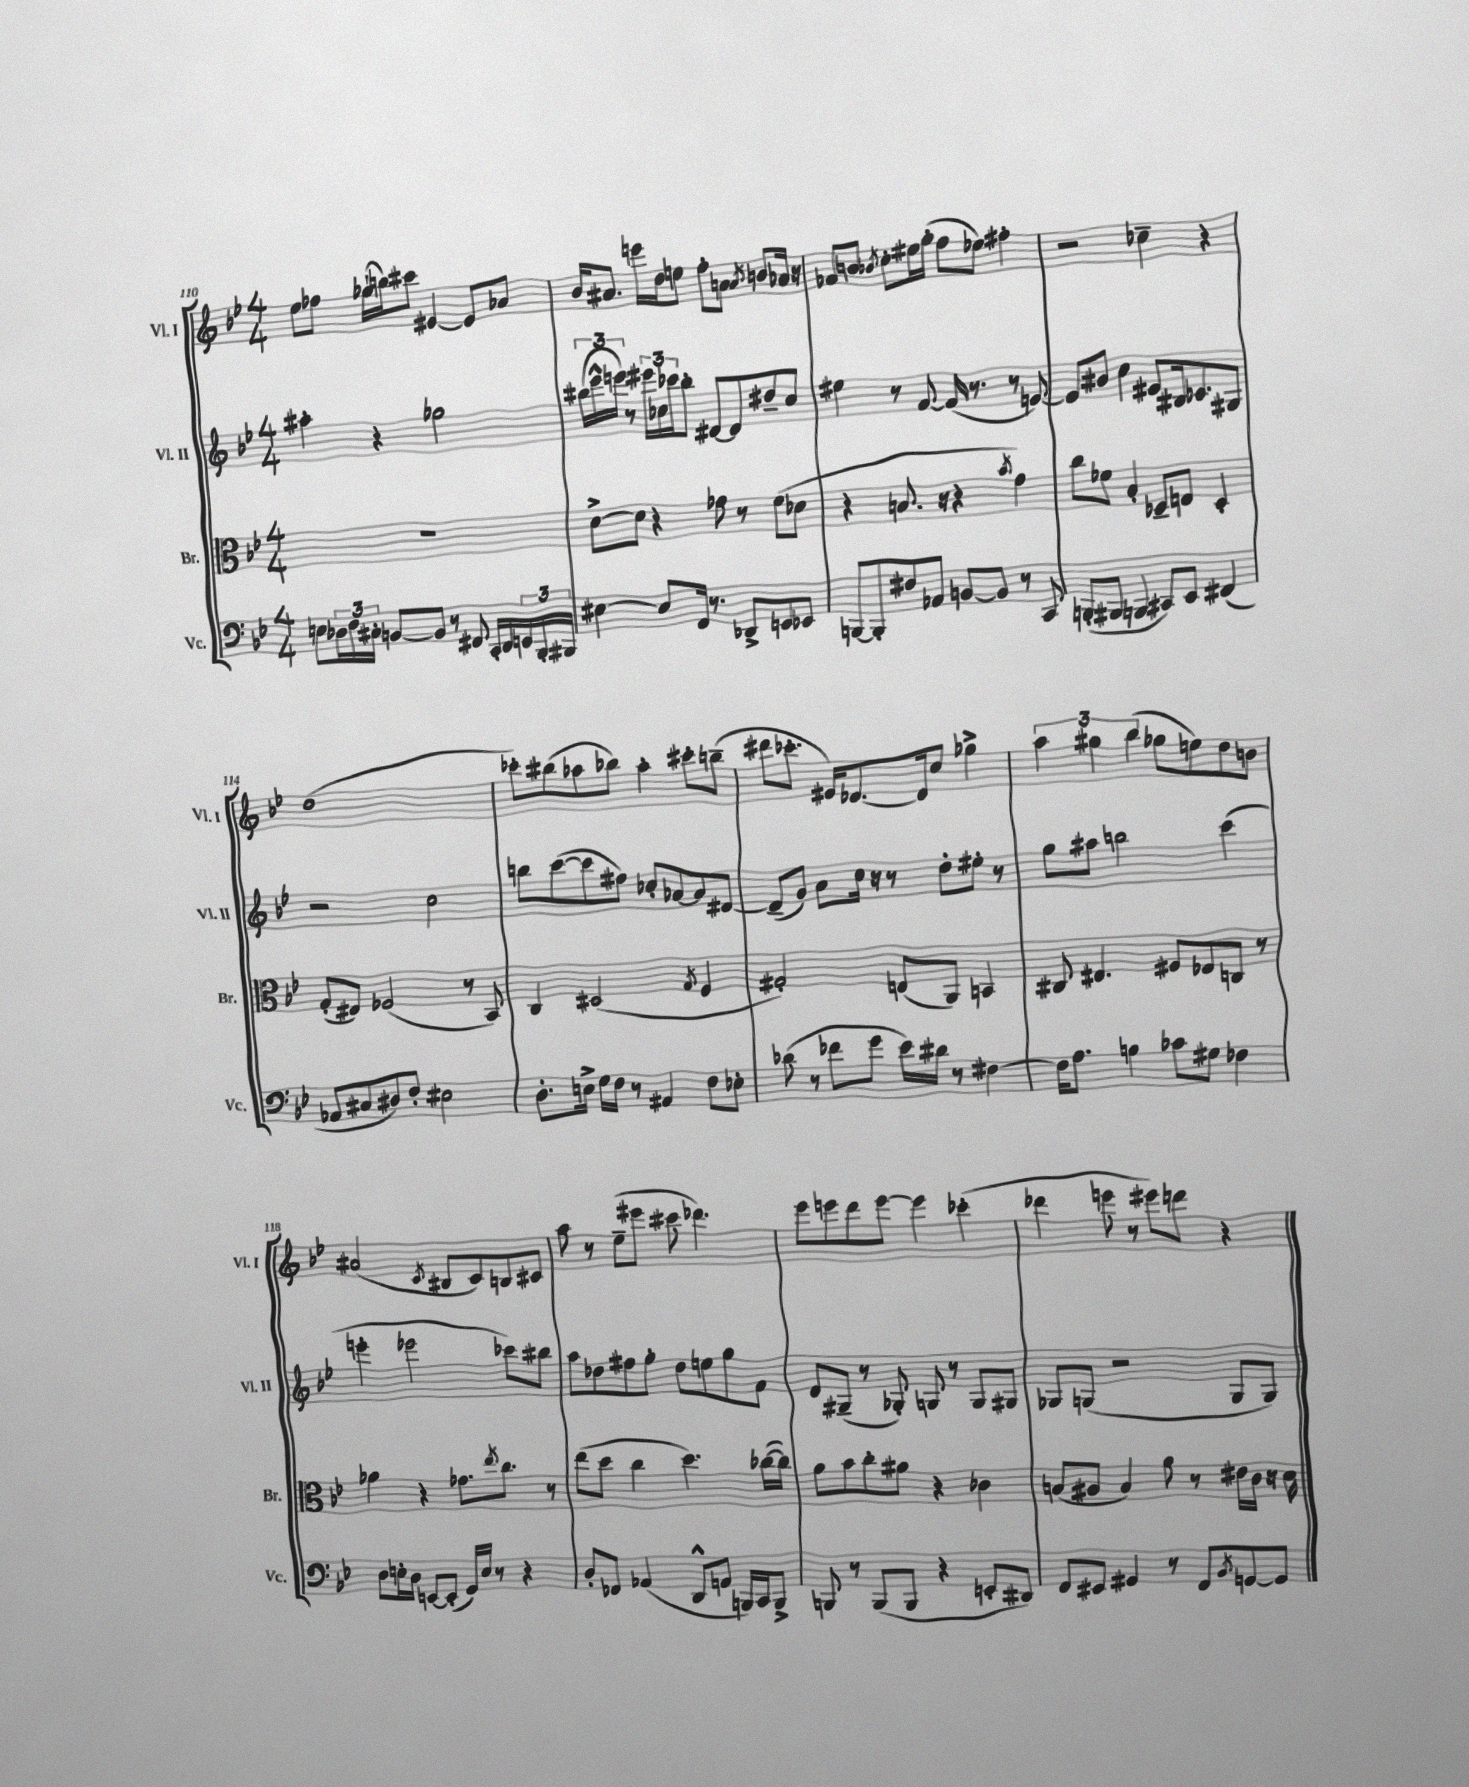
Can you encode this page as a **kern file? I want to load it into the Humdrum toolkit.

**kern	**kern	**kern	**kern
*part4	*part3	*part2	*part1
*staff4	*staff3	*staff2	*staff1
*I"Vc.	*I"Br.	*I"Vl. II	*I"Vl. I
*I'Vc.	*I'Br.	*I'Vl. II	*I'Vl. I
*clefF4	*clefC3	*clefG2	*clefG2
*k[b-e-]	*k[b-e-]	*k[b-e-]	*k[b-e-]
*M4/4	*M4/4	*M4/4	*M4/4
=110	=110	=110	=110
8En\L	1r	4aa#X'\	8ee-\L
24D-X\L	.	.	8ff-X\J
24F\	.	.	.
24C#X'\JJ	.	.	.
[8BBn/L	.	4r	(16gg-X`\LL
.	.	.	16bbn\J)
8BB/J]	.	.	8ccc#X\J
8r	.	2gg-X\	[4e#X/
8FF#X/	.	.	.
16CC'/LL	.	.	8e#/L]
16DD/	.	.	.
24EEn/	.	.	8a-X/J
24BBB-'/	.	.	.
24BBB#X/JJ	.	.	.
=111	=111	=111	=111
[4E#X\	[8d^\L	(24bb#X\LL	16b-/KL
.	.	24eee-^^\	.
.	.	.	8.a#X/J
.	.	24eeen\JJ)	.
.	8d\J]	8r	.
8E#/L]	4r	24eee#X\LL	16eeen\LL
.	.	24cc-X\	.
.	.	.	16dd\J
.	.	24ccc-X\J	.
16FF/Jk	.	8bb#'\J	8een\J
8.r	.	.	.
.	8g-X\	[8d#X/L	8ff'\L
8DD-X^/L	8r	8d#/]	8an\J
.	.	.	8qa/
8EEn/	(8f\L	8dd#X~/	8bn/L
8EE-X/J	8d-X\J	8cc-/J	16a-X/Jk
.	.	.	16r
=112	=112	=112	=112
[8BBBn/L	4r	4ee#X\	8f-X/L
8BBB'/]	.	.	8bn/J
.	.	.	8qb-X/
8F#X/	8.Bn/	8r	8cc'\L
8AA-X/J	.	[8f/	16ee#X\L
.	16r	.	(16gg'\JJ
[8BBn/L	4r	(16f/]	8ff\L
.	.	8.r	.
8BB/J]	.	.	8ee-X\J)
.	8qb-/	.	.
8r	4g\)	8r	4ff#X'\
8CC/	.	[8en/)	.
=113	=113	=113	=113
(8BBBn'/L	8cc\L	8e/L]	2r
8BBB#X/J	8f-X\J	8b#X/J	.
4BBBn/	4B-'/	4cc\	.
8CC#X/L)	8D-X~/L	8e#X/L	4cc-X~\
8EE-/J	8En/J	16B#X/k	.
.	.	8.c-X/	.
(4FF#X/	4D-'/	.	4r
.	.	8G#X/J	.
!!LO:LB:g=z
=114	=114	=114	=114
8AA-X/L	(8G'/L	2r	(1dd
8C#X/	8E#X/J)	.	.
8D#X/)	(2F-X/	.	.
8F'/J	.	.	.
2E#X\	.	2cc\	.
.	8r	.	.
.	8BB-/)	.	.
=115	=115	=115	=115
8.D'\L	4C/	8bbn\L	8ccc-X'\L)
.	.	([8ccc\	(8bb#X\
16En^\Jk	.	.	.
16G\LL	(2D#X/	8ccc\]	8aa-X\
16F\JJ	.	.	.
8r	.	8ff#X\J)	8bb-X\J)
4AA#X/	.	8cc-X'/L	4aa-'\
.	.	[8a-X/	.
.	8qG/	.	.
8F\L	4F/	8a-/]	8ccc#X'\L
8E-X'\J	.	[8d#X/J	(8bbn~\J
=116	=116	=116	=116
(8d-X\	2G#X'/)	(8d#~/L]	8ddd#X\L
8r	.	8g/J)	8.ccc-X'\J
8f-X\L	.	8a\L	.
.	.	.	16e#X/KL)
8g\J	.	16cc\Jk	[8.d-X/
.	.	16r	.
16e-\LL)	(8En/L	8r	.
16d#X\JJ	.	.	16d-/k]
8r	8AA/J)	8dd'\L	8cc/J
[4F#X\	4BBn/	8ee#X'\J	4gg-X^\
.	.	8r	.
=117	=117	=117	=117
16F#\KL]	8C#X/	8gg\L	6aa\
8.A\J	.	.	.
.	4.E#X/	8aa#X\J	.
.	.	.	6gg#X\
4Bn\	.	2bbn\	.
.	.	.	(6bb-\
8c-X\L	8F#X/L	.	8gg-X\L
8G#X\J	8E-X/	.	8een\)
4F-X\	8Cn/J	(4ccc\	8dd\
.	8r	.	8bn\J
!!LO:LB:g=z
=118	=118	=118	=118
8D\L	4a-X\	4eeen'\	(2a#X/
16En'\L	.	.	.
16D\JJ	.	.	.
[8EEn/L	4r	2eee-X\	.
(8EE'/J]	.	.	.
.	.	.	8qc/
16GG/LL)	8.g-X\L	.	8B#X/L
16E/JJ	.	.	.
8r	.	.	8c/)
.	8qee-/	.	.
.	8.cc\J	.	.
4r	.	8ccc-X\L)	8Bn/
.	8r	8bb#X\J	8c#X/J
=119	=119	=119	=119
8D'/L	(8ee-\L	8aa\L	8aa\
8FF-X/J	8dd\J	8dd-X\	8r
(4AA-X/	4cc\	8ff#X\	(8ee-~\L
.	.	8gg'\J	8eee#X\J
8DD^^/L	4.dd\)	8dd-\L	8ccc#X\
8AAn/J	.	8een\	4.ddd-X\)
16BBBn/LL)	.	8gg\	.
16CC/J	.	.	.
8BBB^/J	([16cc-X\LL	8f\J	.
.	16cc-\JJ])	.	.
=120	=120	=120	=120
8BBBn/	8a\L	8d/L	8eee-\L
8r	8b-\	(8G#X~/J	8eeen\
(8BBB/L	8cc'\	8r	8ddd\
8BBB/J	8a#X\J	8G-X'/)	[8eee\J
4r	4r	8Gn/	4eee\]
.	.	8r	.
8EEn'/L	4c-X\	8G/L	(4ccc-X'\
8DD#X/J)	.	8G#X/J	.
=121	=121	=121	=121
8FF/L	(8Bn/L	8G-X/L	4ddd-X\
8EE#X/J	8A#X/J	(8Gn/J	.
4GG#X/	4B/)	2r	8eeen\
.	.	.	8r
8r	8a\	.	8eee#X\L)
8FF/L	8r	.	8dddn\J
8qBB-/	.	.	.
[8GGn/	16e#X\LL	8G/L	4r
.	16c\JJ	.	.
8GG/J]	16r	8G/J)	.
.	16d\	.	.
==	==	==	==
*-	*-	*-	*-
